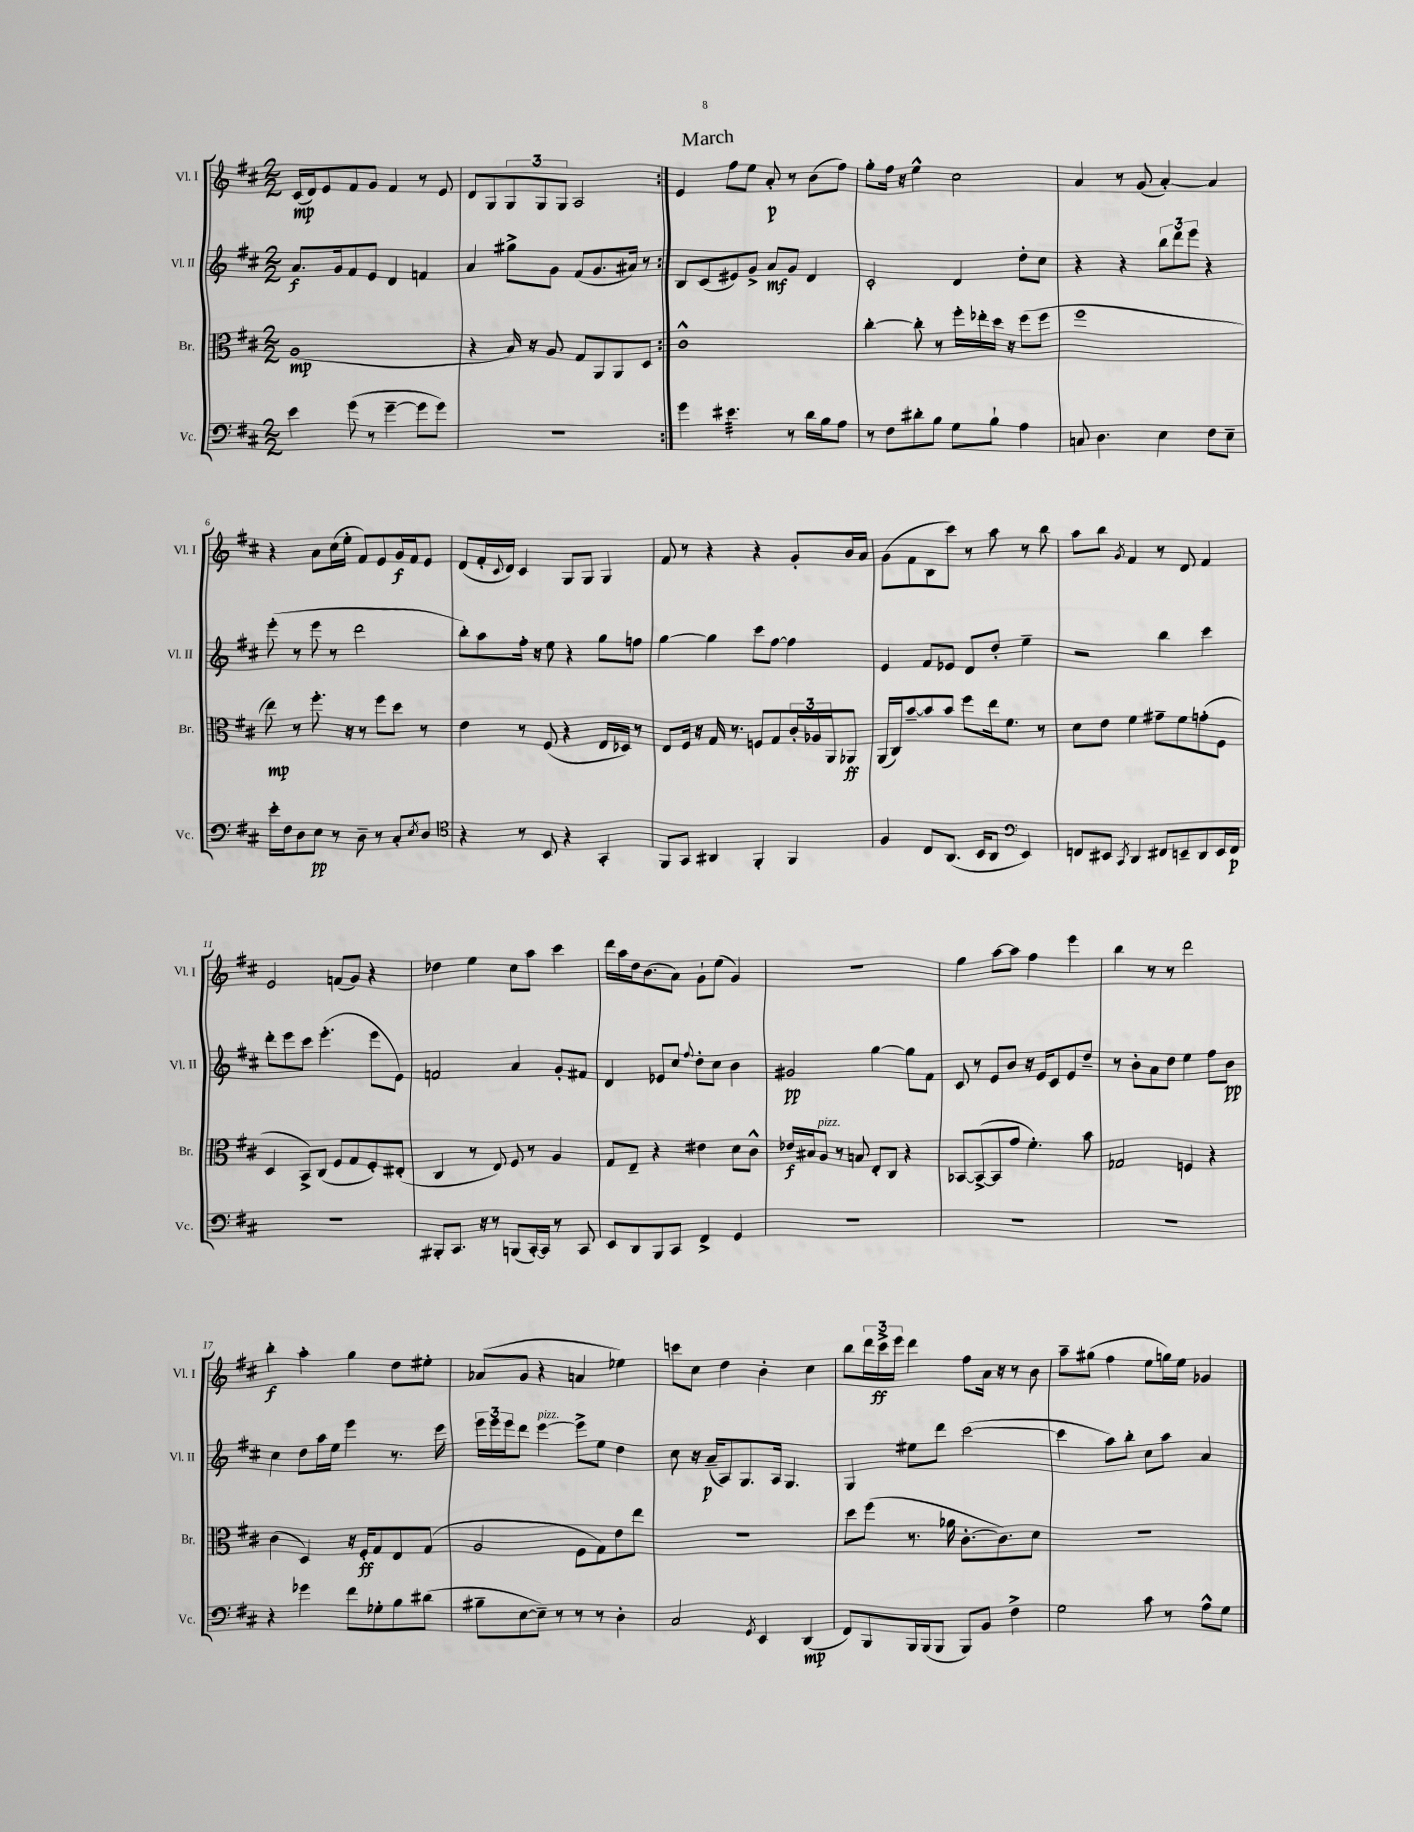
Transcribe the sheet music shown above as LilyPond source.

\header { title = "March" }
<<
\new StaffGroup <<
\new Staff = "s0" \with { instrumentName = "Vl. I" shortInstrumentName = "Vl. I" } {
    \clef treble \key d \major \numericTimeSignature \time 2/2
    \repeat volta 2 { cis'16\mp( d'16) e'8 fis'8 g'8 fis'4 r8 e'8 |
    d'8 g8 \tuplet 3/2 { g8 g8 g8 } a2 | }
    e'4 fis''8 e''8 a'8-.\p r8 b'8( fis''8) |
    g''8-. fis''16 r16 e''4-^ cis''2 |
    a'4 r8 g'8( a'4~-.) a'4 |
    r4 a'8 cis''16( e''16-. fis'8) e'8 g'16\f fis'16 e'8 |
    d'8( fis'16-. \appoggiatura { cis'8 } d'16) cis'4 g8 g8 g4 |
    fis'8 r8 r4 r4 g'8-. b'16 a'16 |
    g'8( fis'8 b8 cis'''8) r8 a''8 r8 b''8 |
    a''8 b''8 \acciaccatura { g'8 } fis'4 r8 d'8 fis'4 |
    e'2 f'8( g'8) r4 |
    des''4 e''4 cis''8 a''8 cis'''4 |
    d'''16 a''16 d''16 b'8.( a'8) g'8-! e''8( g'4) |
    R1 |
    g''4 a''8~ a''8 fis''4 e'''4 |
    b''4 r8 r8 d'''2 |
    b''4-.\f a''4-. g''4 d''8 eis''8-. |
    aes'8( g'8 r4 a'4 ees''4) |
    c'''8 cis''8 d''4 b'4-. cis''4 |
    b''8 \tuplet 3/2 { d'''16 cis'''16->\ff e'''16 } d'''4 fis''8 a'16 r16 r8 b'8 |
    a''8-- gis''8( fis''4 e''8 g''16) e''16 ges'4 \bar "|." |
}
\new Staff = "s1" \with { instrumentName = "Vl. II" shortInstrumentName = "Vl. II" } {
    \clef treble \key d \major \numericTimeSignature \time 2/2
    \repeat volta 2 { a'8.\f g'16 fis'8 e'8 d'4 f'4 |
    a'4 gis''8-> g'8 fis'8( g'8. ais'16) r8 | }
    b8 cis'8( eis'8) g'8-> a'8\mf g'8 d'4 |
    cis'2-. d'4 d''8-. cis''8 |
    r4 r4 \tuplet 3/2 { b''8 d'''8 e'''8 } r4 |
    e'''8-.( r8 e'''8 r8 d'''2 |
    b''8-.) a''8 fis''16-. r16 e''8 r4 g''8 f''8 |
    g''4~ g''4 cis'''8 fis''8~ fis''4 |
    e'4 fis'8 ees'8 d'8 d''8-. e''4-- |
    r2 b''4 cis'''4 |
    d'''8-. e'''8 cis'''8 e'''4.-.( e'''8 e'8) |
    f'2 a'4 g'8-. fis'8 |
    d'4 ees'8 cis''8 \appoggiatura { fis''8 } d''8-. cis''8 b'4 |
    gis'2\pp g''4~ g''8 fis'8 |
    cis'8 r8 e'8 b'8 r16 e'16 cis'8 e'8 d''8-- |
    r8 b'8-. a'8 d''8 e''4 fis''8 b'8\pp |
    cis''4 d''8 a''16 e''16 e'''4 r8. e'''16 |
    \tuplet 3/2 { e'''16 e'''16 e'''16 } d'''8 e'''4~^\markup { \italic "pizz." } e'''8-> e''8 d''4 |
    cis''8 r16 a'16--\p( a8) g8. a16 g4. |
    g4 eis''8 d'''8 cis'''2~( |
    cis'''4 a''8) b''8-. cis''8 a''8 a'4 \bar "|." |
}
\new Staff = "s2" \with { instrumentName = "Br." shortInstrumentName = "Br." } {
    \clef alto \key d \major \numericTimeSignature \time 2/2
    \repeat volta 2 { a1\mp( |
    r4 b16) r16 a8 g8 a,8 a,8 d8 | }
    cis'1-^ |
    cis''4~-. cis''8-. r8 fis''16-. ees''16-. d''16 r16 fis''8( fis''8 |
    fis''1 |
    e''8\mp) r8 fis''8.-. r16 r8 fis''8 d''8 r8 |
    e'4 r8 fis8( r4 e16 des16) r8 |
    e8 fis16 r16 g16 r8. f8 g8 \tuplet 3/2 { cis'16-. aes16 a,16 } aes,8\ff |
    a,16( cis16) b'8~-- b'8 b'8 fis''8 e''16 fis'8. r8 |
    d'8 e'8 fis'4 gis'8-- fis'8 g'8-.( fis8 |
    d4 b,8->) cis8( fis8 g8 fis8-.) eis8-.( |
    cis4 r8 e8) fis8 r8 a4 |
    g8 e8-- r4 eis'4 d'8 cis'8-^ |
    ees'16\f bis16 a8^\markup { \italic "pizz." } r8 b8 e8-. cis8 r4 |
    bes,8~ bes,8~->( bes,8 g'8 fis'4.-.) b'8 |
    ges2 f4 r4 |
    cis'4( d4) r16 fis16-.\ff g8 e8 g8( |
    a2 fis8 g8) e'8 e''8 |
    R1 |
    d''8 fis''8( r8. aes'16 cis'8.~-. cis'8.) d'8 |
    R1 \bar "|." |
}
\new Staff = "s3" \with { instrumentName = "Vc." shortInstrumentName = "Vc." } {
    \clef bass \key d \major \numericTimeSignature \time 2/2
    \repeat volta 2 { e'4 g'8( r8 g'4~-- g'8 g'8) |
    r1 | }
    g'4 eis'4.:32 r8 d'16 b16 a8 |
    r8 fis8 dis'8-. b8 g8 b8-! a4 |
    c8 d4. e4 fis8 e8-- |
    e'16-. fis16 d8 e8\pp r8 d8-- r8 cis8-. \acciaccatura { e8 } d8 |
    \clef tenor r4 r8 b,8 r4 g,4-. |
    fis,8 g,8 ais,4 fis,4-. fis,4 |
    fis4 cis8 a,8.( b,16 a,8 \clef bass e,4) |
    f,8 eis,8 \acciaccatura { cis,8 } d,4 fis,8 e,8-- d,8 e,16 fis,16\p |
    R1 |
    bis,,8-. cis,8. r16 r8 b,,8( cis,16~-.) cis,16 r8 cis,8 |
    e,8 d,8 b,,8 cis,8 fis,4-> g,4 |
    R1 |
    R1 |
    R1 |
    r4 ges'4 fis'8 ges8-. b8 dis'8( |
    bis8-- e8~ e8--) r8 r8 r8 d4-. |
    cis2 \acciaccatura { g,8 } e,4 d,4\mp( |
    fis,8) b,,8 b,,16 b,,16( b,,8 b,,8) b,8 fis4-> |
    g2 cis'8 r8 a8-^ g8 \bar "|." |
}
>>
>>
